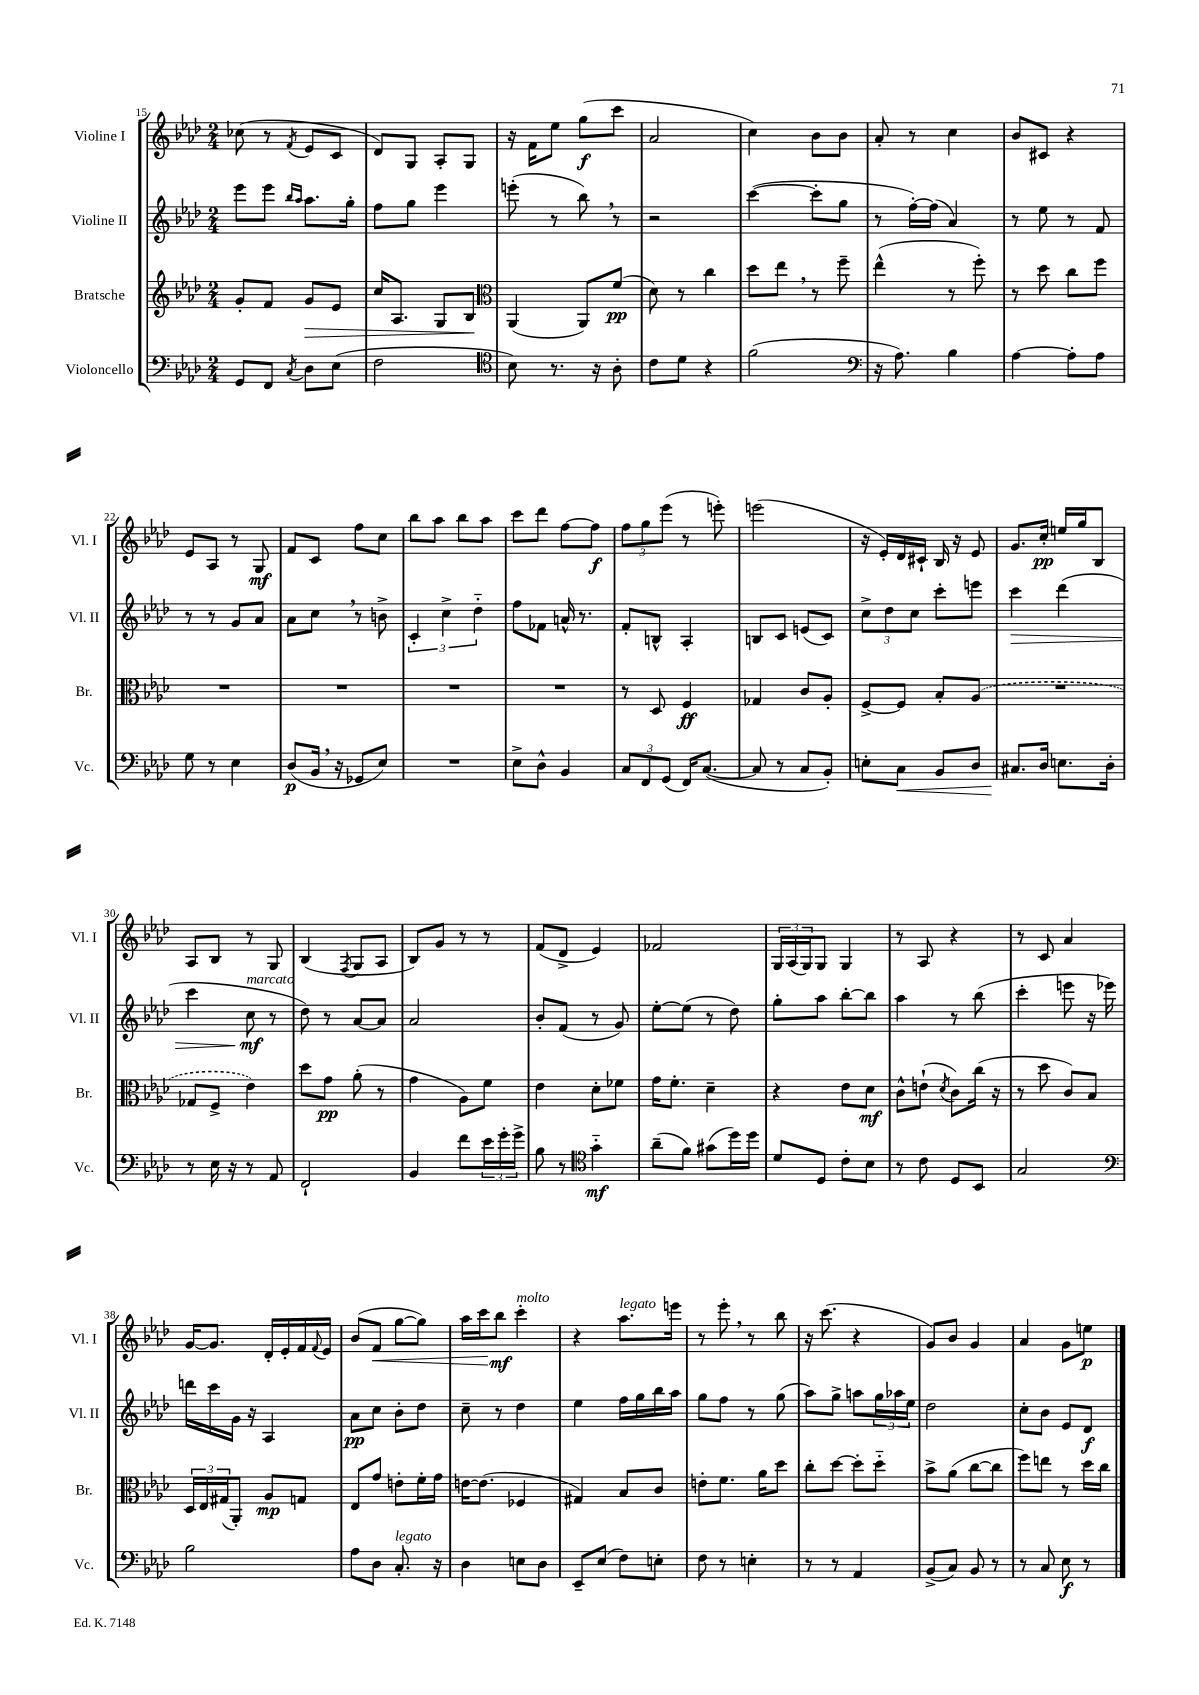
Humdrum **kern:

**kern	**kern	**kern	**kern
*staff4	*staff3	*staff2	*staff1
*clefF4	*clefG2	*clefG2	*clefG2
*k[b-e-a-d-]	*k[b-e-a-d-]	*k[b-e-a-d-]	*k[b-e-a-d-]
*M2/4	*M2/4	*M2/4	*M2/4
8GG	8g'	8eee-	(8cc-
8FF	8f	8eee-	8r
.	.	16qqbb-	.
8qC	.	16qqaa-	8qf
8D-	8g	8.aa-	8e-
(8E-	8e-	.	8c
.	.	16gg'	.
=	=	=	=
2F	16cc	8ff	8d-)
.	8.A-	.	.
.	.	8gg	8G
.	8G	4eee-	8A-'
.	8B-	.	8G
=	=	=	=
*clefC4	*clefC3	*	*
8B-)	(4AA-	(8eee'	16r
.	.	.	16f
8.r	.	8r	8ee-
.	8AA-)	8bb-)	(8gg
16r	.	.	.
8A-'	(8f	8r	8ccc
=	=	=	=
8c	8d-)	2r	2a-
8d-	8r	.	.
4r	4cc	.	.
=	=	=	=
(2f	8dd-	([4ccc	4cc)
.	8ee-	.	.
.	8r	8ccc']	8b-
.	8ff~	8gg	8b-
=	=	=	=
*clefF4	*	*	*
16r	(4ee-^^	8r	8a-'
8.A-)	.	.	.
.	.	[16ff')	8r
.	.	(16ff]	.
4B-	8r	4a-)	4cc
.	8ff')	.	.
=	=	=	=
[4A-	8r	8r	8b-
.	8dd-	8ee-	8c#
8A-']	8cc	8r	4r
8A-	8ff	8f	.
=	=	=	=
8G	2r	8r	8e-
8r	.	8r	8A-
4E-	.	8g	8r
.	.	8a-	8G
=	=	=	=
(8D-	2r	8a-	8f
16BB-	.	8cc	8c
16r	.	.	.
8GG-	.	8r	8ff
8E-)	.	8b^	8cc
=	=	=	=
2r	2r	6c'	8bb-
.	.	.	8aa-
.	.	6cc^	.
.	.	.	8bb-
.	.	6dd-'~	.
.	.	.	8aa-
=	=	=	=
8E-^	2r	8ff	8ccc
8D-^^	.	8f-	8ddd-
4BB-	.	16a^^	[8ff
.	.	8.r	.
.	.	.	8ff]
=	=	=	=
12C	8r	8f'	12ff
12FF	.	.	12gg
.	8D-	8B^^	.
(12GG	.	.	(12eee-
16FF)	4F	4A-'	8r
([8.C	.	.	.
.	.	.	8eee')
=	=	=	=
8C]	4G-	8B	(2eee
8r	.	8c	.
8C	8c	(8e	.
8BB-')	8A-'	8c)	.
=	=	=	=
8E'	[8F^	12cc^	16r
.	.	.	16e-')
.	.	12dd-	.
8C	8F]	.	16d-
.	.	12cc	.
.	.	.	16c#`
8BB-	8B-'	8ccc'	16B-
.	.	.	16r
8D-	(8A-	8eee	8e-
=	=	=	=
8.C#	2r	4ccc	8.g
16D-	.	.	16cc'
8.E	.	(4ddd-	16ee
.	.	.	16gg
.	.	.	8B-
16D-'	.	.	.
=	=	=	=
8r	8G-	4ccc	8A-
16E-	8F^	.	8B-
16r	.	.	.
8r	4e-)	8cc	8r
8AA-	.	8r	8G
=	=	=	=
2FF`	8dd-	8dd-)	(4B-
.	8g	8r	.
.	.	.	8qF
.	(8a-'	[8a-	8G
.	8r	8a-]	8A-
=	=	=	=
4BB-	4g	2a-	8B-)
.	.	.	8g
8f	8A-)	.	8r
24e-	8f	.	8r
24g'	.	.	.
24g^	.	.	.
=	=	=	=
8B-	4e-	8b-'	(8f
8r	.	(8f	8d-^
*clefC4	*	*	*
4g'~	8d-'	8r	4e-)
.	8f-	8g)	.
=	=	=	=
(8a-~	16g	[8ee-'	2f-
.	8.f'	.	.
8f)	.	(8ee-]	.
(8g#	4d-~	8r	.
16dd-)	.	8dd-)	.
16dd-	.	.	.
=	=	=	=
8d-	4r	8gg'	24G
.	.	.	(24A-
.	.	.	24G)
8D-	.	8aa-	8G
8c'	8e-	[8bb-'	4G
8B-	8d-	8bb-]	.
=	=	=	=
8r	8c^^	4aa-	8r
8c	(8e`	.	8A-
.	8qd-	.	.
8D-	8c)	8r	4r
8BB-	(16cc	(8bb-	.
.	16r	.	.
=	=	=	=
2G	8r	4ccc'	8r
.	8dd-	.	8c
.	8c)	8eee	4a-
.	8B-	16r	.
.	.	16eee-)	.
=	=	=	=
*clefF4	*	*	*
2B-	24D-	16ddd	[16g
.	24E-	.	.
.	.	16ccc	8.g]
.	(24G#	.	.
.	8AA-')	16g	.
.	.	16r	.
.	8A-	4A-	16d-'
.	.	.	16e-'
.	8G	.	16f
.	.	.	8qqf
.	.	.	16e-
=	=	=	=
8A-	8E-	8a-	(8b-
8D-	8g	8cc	8f
8.C'	8e'	8b-'	[8gg
.	16f'	8dd-	8gg])
16r	16g	.	.
=	=	=	=
4D-	[16e	8cc~	16aa-
.	(8.e]	.	16ccc
.	.	8r	8bb-
8E	4F-	4dd-	4ccc'
8D-	.	.	.
=	=	=	=
8EE-~	4G#)	4ee-	4r
(8E-	.	.	.
8F)	8B-	16ff	8.aa-
.	.	16gg	.
8E'	8c	16bb-	.
.	.	16aa-	16eee
=	=	=	=
8F	8e'	8gg	8r
8r	8.f	8ff	8eee-'
4E'	.	8r	8r
.	16a-	.	.
.	8dd-	(8gg	8bb-
=	=	=	=
8r	8cc'	8aa-)	16r
.	.	.	(8.ccc
8r	[8dd-	8gg^	.
4AA-	8dd-']	8aa	4r
.	8dd-'~	24gg	.
.	.	24aa-	.
.	.	24ee-	.
=	=	=	=
(8BB-^	8b-^	2dd-	8g)
8C)	(8a-	.	8b-
8BB-	[8cc	.	4g
8r	8cc]	.	.
=	=	=	=
8r	8ff)	8cc'	4a-
8C	8ee	8b-	.
8E-	8r	8e-	8g
8r	16dd-	8d-	8ee
.	16cc	.	.
==	==	==	==
*-	*-	*-	*-
